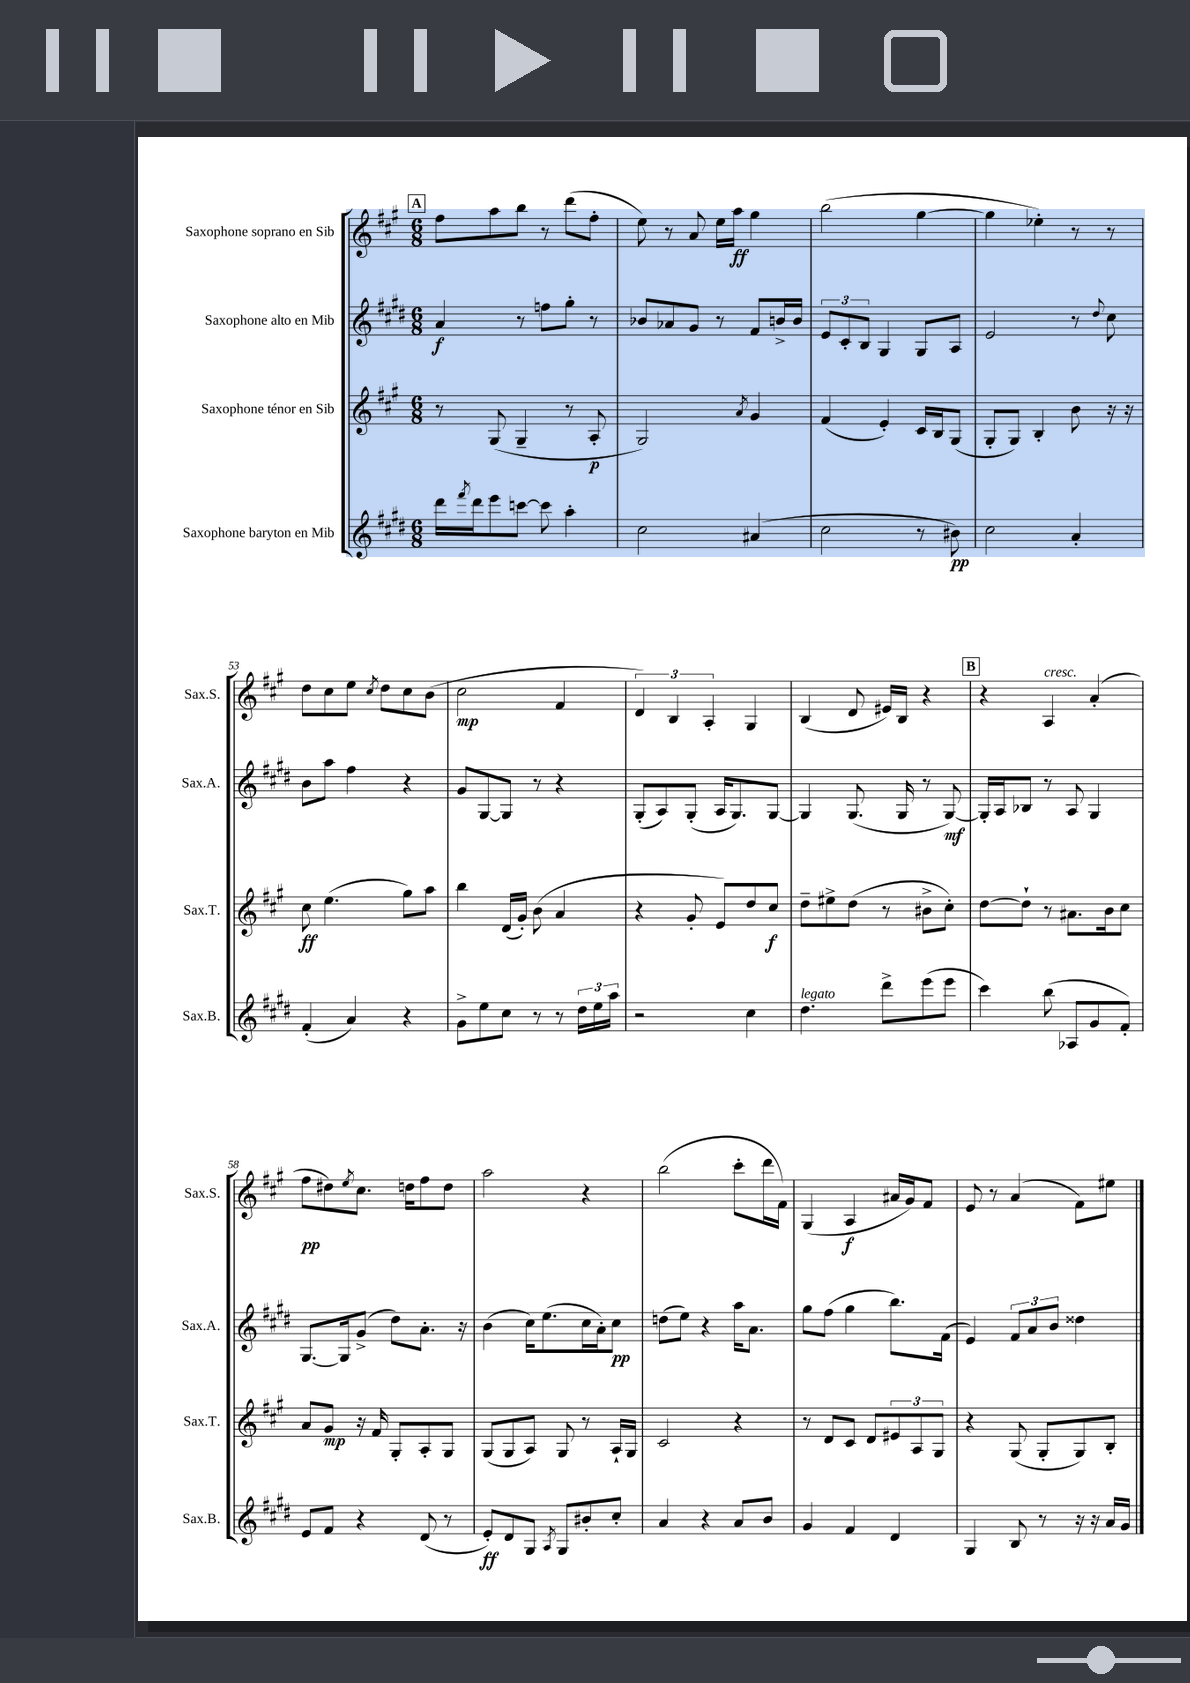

**kern	**kern	**kern	**kern
*staff4	*staff3	*staff2	*staff1
*clefG2	*clefG2	*clefG2	*clefG2
*k[f#c#g#d#]	*k[f#c#g#]	*k[f#c#g#d#]	*k[f#c#g#]
*M6/8	*M6/8	*M6/8	*M6/8
16ddd#	8r	4a	8ff#
8qfff#	.	.	.
16ddd#	.	.	.
8eee	(8G#	.	8aa
[8ccc	4G#~	8r	8bb
8ccc]	.	8ff	8r
4aa'	8r	8gg#'	(8ddd
.	8A'	8r	8ff#'
=	=	=	=
2cc#	2G#)	8b-	8ee)
.	.	8a-	8r
.	.	8g#	8a
.	.	8r	16ee
.	.	.	16aa
.	8qa	.	.
(4a#	4g#	8f#	4gg#
.	.	16b^	.
.	.	16b	.
=	=	=	=
2cc#	(4f#	12e	(2bb
.	.	12c#'	.
.	.	12B	.
.	4e')	4G#	.
8r	16c#	8G#	[4gg#
.	16B	.	.
8b#)	(8G#	8A	.
=	=	=	=
2cc#	8G#'	2e	4gg#]
.	8G#)	.	.
.	4B'	.	4ee-')
4a'	8b	8r	8r
.	.	8qqdd#	.
.	16r	8cc#	8r
.	16r	.	.
=	=	=	=
(4f#'	8cc#	8b	8dd
.	(4.ee	8aa	8cc#
4a)	.	4ff#	8ee
.	.	.	8qcc#
.	.	.	8dd
4r	8gg#)	4r	8cc#
.	8aa	.	(8b
=	=	=	=
8g#^	4bb	8g#	2cc#
8ee	.	[8G#	.
8cc#	(16d	8G#]	.
.	16g#')	.	.
8r	(8b	8r	.
8r	4a	4r	4f#
24dd#	.	.	.
24ee	.	.	.
24aa	.	.	.
=	=	=	=
2r	4r	(8G#'	6d)
.	.	8A)	.
.	.	.	6B
.	8g#'	(8G#'	.
.	.	.	6A'
.	8e)	16A	.
.	.	8.G#)	.
4cc#	8dd	.	4G#
.	8cc#	[8G#	.
=	=	=	=
4.dd#	8dd~	4G#]	(4B
.	8ee#^	.	.
.	(8dd	(8.G#	8d
8ddd#^	8r	.	16e#)
.	.	16G#	16B
(8eee	8b#^	8r	4r
8eee	8cc#')	[8G#)	.
=	=	=	=
4ccc#)	[8dd	16G#']	4r
.	.	16A	.
.	8dd`]	8B-	.
(8bb	8r	8r	4A
8A-	8.a#	8A	.
8g#	.	4G#	(4a'
.	16b	.	.
8f#')	8cc#	.	.
=	=	=	=
8e	8a	[8.G#	8ff#
8f#	8g#	.	8dd#)
.	.	16G#]	.
.	.	.	8qee
4r	16r	(8g#^	8.cc#
.	16f#	.	.
.	8G#'	8dd#)	.
.	.	.	16dd
(8d#	8A'	8.a'	8ff#
8r	8G#	.	8dd
.	.	16r	.
=	=	=	=
8e')	(8G#	(4b	2aa
8d#	8G#	.	.
8G#	8A)	16cc#)	.
.	.	(8.ee	.
8qA	.	.	.
8G#	8G#	.	.
8b#'	8r	16cc#	4r
.	.	16a')	.
8cc#'	16A`	8cc#	.
.	16G#	.	.
=	=	=	=
4a	2c#	(8dd	(2bb
.	.	8ee)	.
4r	.	4r	.
8a	4r	16aa	8ccc#'
.	.	8.a	.
8b	.	.	16ddd
.	.	.	16f#)
=	=	=	=
4g#	8r	8gg#	(4G#
.	8d	(8ff#	.
4f#	8c#	4gg#	4A
.	8d	.	.
4d#	12e#	8.bb)	16a#
.	.	.	16g#)
.	12A	.	.
.	.	.	8f#
.	12G#	.	.
.	.	(16f#	.
=	=	=	=
4G#	4r	4e)	8e
.	.	.	8r
8B	(8G#	12f#	(4a
.	.	12a	.
8r	8G#'	.	.
.	.	12b	.
16r	8G#)	4dd##	8f#)
16r	.	.	.
16a	8B'	.	8ee#
16g#	.	.	.
==	==	==	==
*-	*-	*-	*-
